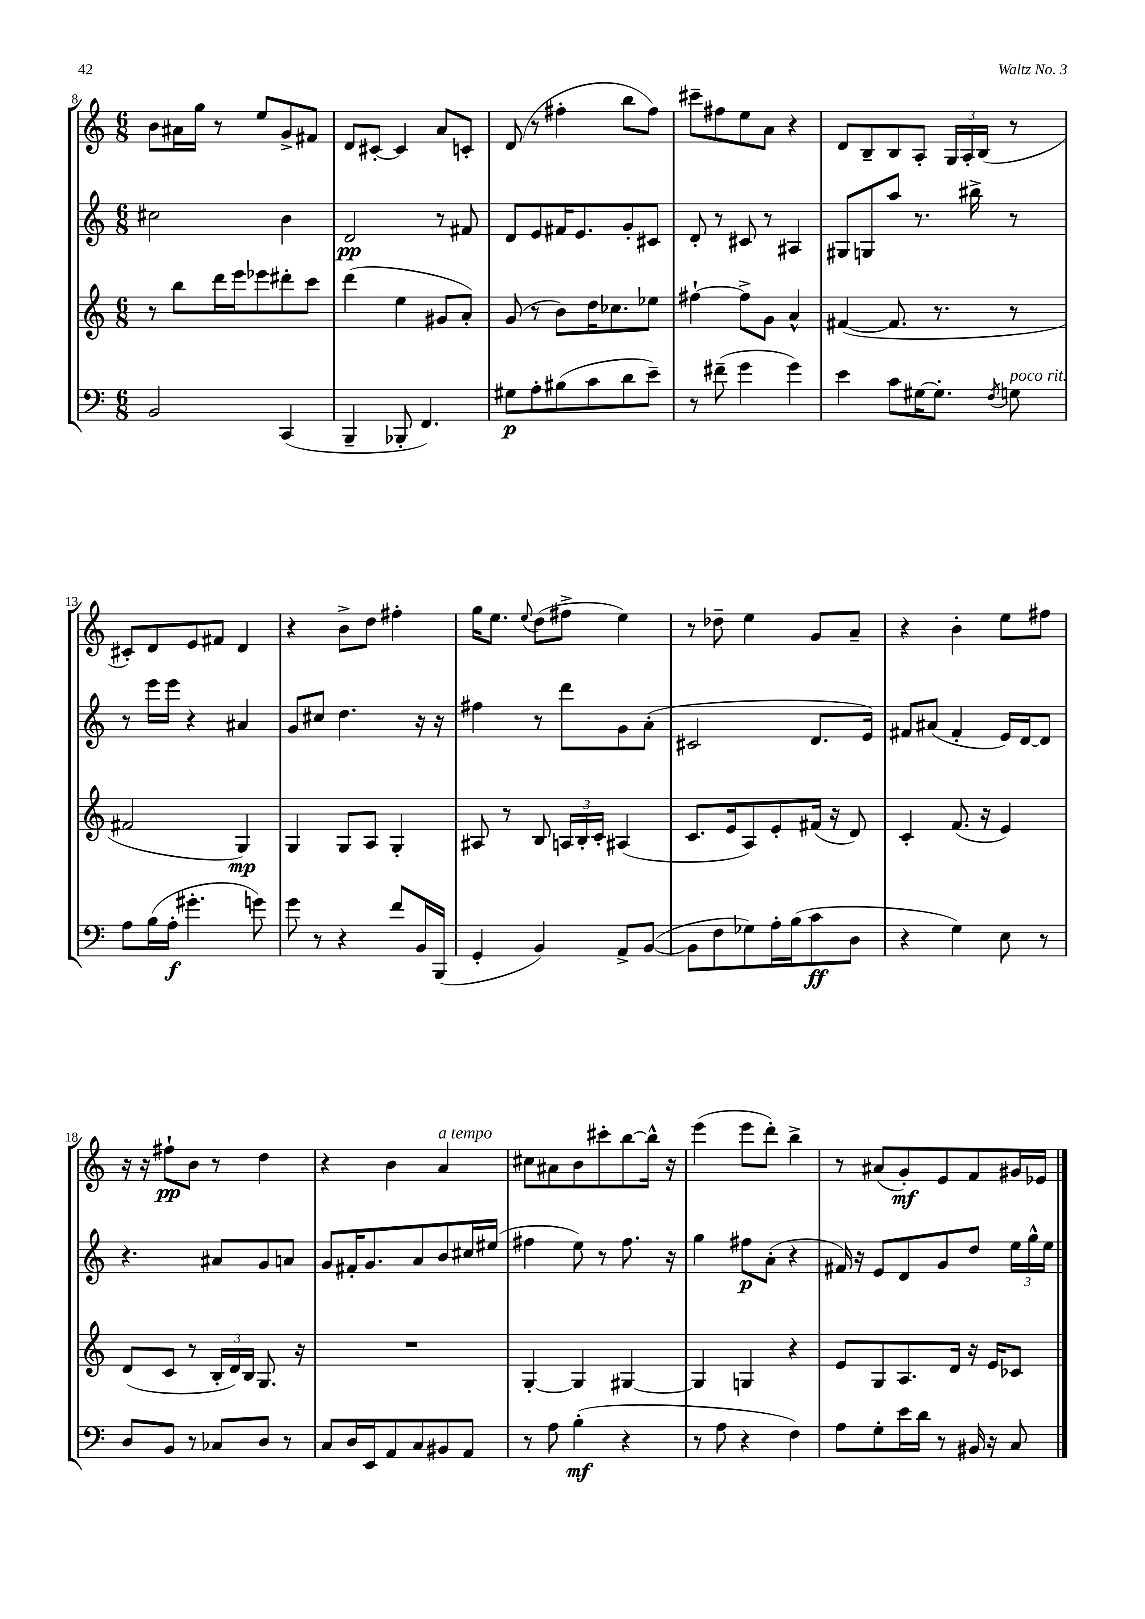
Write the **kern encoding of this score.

**kern	**kern	**kern	**kern
*staff4	*staff3	*staff2	*staff1
*clefF4	*clefG2	*clefG2	*clefG2
*k[]	*k[]	*k[]	*k[]
*M6/8	*M6/8	*M6/8	*M6/8
2BB	8r	2cc#	8b
.	8bb	.	16a#
.	.	.	16gg
.	16ddd	.	8r
.	16eee	.	.
.	8eee-	.	8ee
(4CC	8ddd#'	4b	8g^
.	8ccc	.	8f#
=	=	=	=
4BBB~	(4ddd	2d	8d
.	.	.	[8c#'
8BBB-'	4ee	.	4c#]
4.FF)	.	.	.
.	8g#	8r	8a
.	8a')	8f#	8c'
=	=	=	=
8G#	(8g	8d	(8d
8A'	8r	8e	8r
(8B#	8b)	16f#	4ff#'
.	.	8.e	.
8c	16dd	.	.
.	8.cc-	.	.
8d	.	8g'	8bb
8e~)	8ee-	8c#	8ff#)
=	=	=	=
8r	[4ff#`	8d'	8ccc#~
(8f#~	.	8r	8ff#
4g	8ff#^]	8c#	8ee
.	8g	8r	8a
4g)	4a^^	4A#	4r
=	=	=	=
4e	([4f#	8G#	8d
.	.	8G	8B~
8c	8.f#]	8aa	8B
[16G#	.	8.r	8A'
8.G#']	8.r	.	.
.	.	.	24G
.	.	.	24A'
.	.	16bb#^	.
.	.	.	(24B
8qF	.	.	.
8G	8r	8r	8r
=	=	=	=
8A	2f#	8r	8c#')
(16B	.	16eee	8d
16A'	.	16eee	.
4.g#'	.	4r	8e
.	.	.	8f#
.	4G)	4a#	4d
8g)	.	.	.
=	=	=	=
8g	4G	8g	4r
8r	.	8cc#	.
4r	8G	4.dd	8b^
.	8A	.	8dd
8f	4G'	.	4ff#'
16BB	.	16r	.
(16BBB	.	16r	.
=	=	=	=
4GG'	8A#	4ff#	16gg
.	.	.	8.ee
.	8r	.	.
.	.	.	8qqee
4BB)	8B	8r	(8dd
.	24A	8ddd	8ff#^
.	24B'	.	.
.	24c'	.	.
8AA^	(4A#	8g	4ee)
([8BB	.	(8a'	.
=	=	=	=
8BB]	8.c	2c#	8r
8F	.	.	8dd-~
.	16e	.	.
8G-)	8A)	.	4ee
16A'	8e'	.	.
(16B	.	.	.
8c	(16f#	8.d	8g
.	16r	.	.
8D	8d)	.	8a~
.	.	16e)	.
=	=	=	=
4r	4c'	8f#	4r
.	.	(8a#	.
4G)	(8.f	4f#'	4b'
.	16r	.	.
8E	4e)	16e)	8ee
.	.	[16d	.
8r	.	8d]	8ff#
=	=	=	=
8D	(8d	4.r	16r
.	.	.	16r
8BB	8c	.	8ff#`
8r	8r	.	8b
8C-	24B'	8a#	8r
.	24d)	.	.
.	24B	.	.
8D	8.G	8g	4dd
8r	.	8a	.
.	16r	.	.
=	=	=	=
8C	2.r	8g	4r
16D	.	16f#'	.
16EE	.	8.g	.
8AA	.	.	4b
8C	.	8a	.
8BB#	.	8b	4a
8AA	.	16cc#	.
.	.	(16ee#	.
=	=	=	=
8r	[4G'	4ff#	8cc#
8A	.	.	8a#
(4B'	4G]	8ee)	8b
.	.	8r	8ccc#'
4r	[4G#	8.ff#	[8bb
.	.	.	16bb^^]
.	.	16r	16r
=	=	=	=
8r	4G#]	4gg	(4eee
8A	.	.	.
4r	4G	8ff#	8eee
.	.	(8a'	8ddd')
4F)	4r	4r	4bb^
=	=	=	=
8A	8e	16f#)	8r
.	.	16r	.
8G'	8G	8e	(8a#
16e	8.A	8d	8g')
16d	.	.	.
8r	.	8g	8e
.	16d	.	.
16BB#	16r	8dd	8f
16r	16e	.	.
8C	8c-	24ee	16g#
.	.	24gg^^	.
.	.	.	16e-
.	.	24ee	.
==	==	==	==
*-	*-	*-	*-
